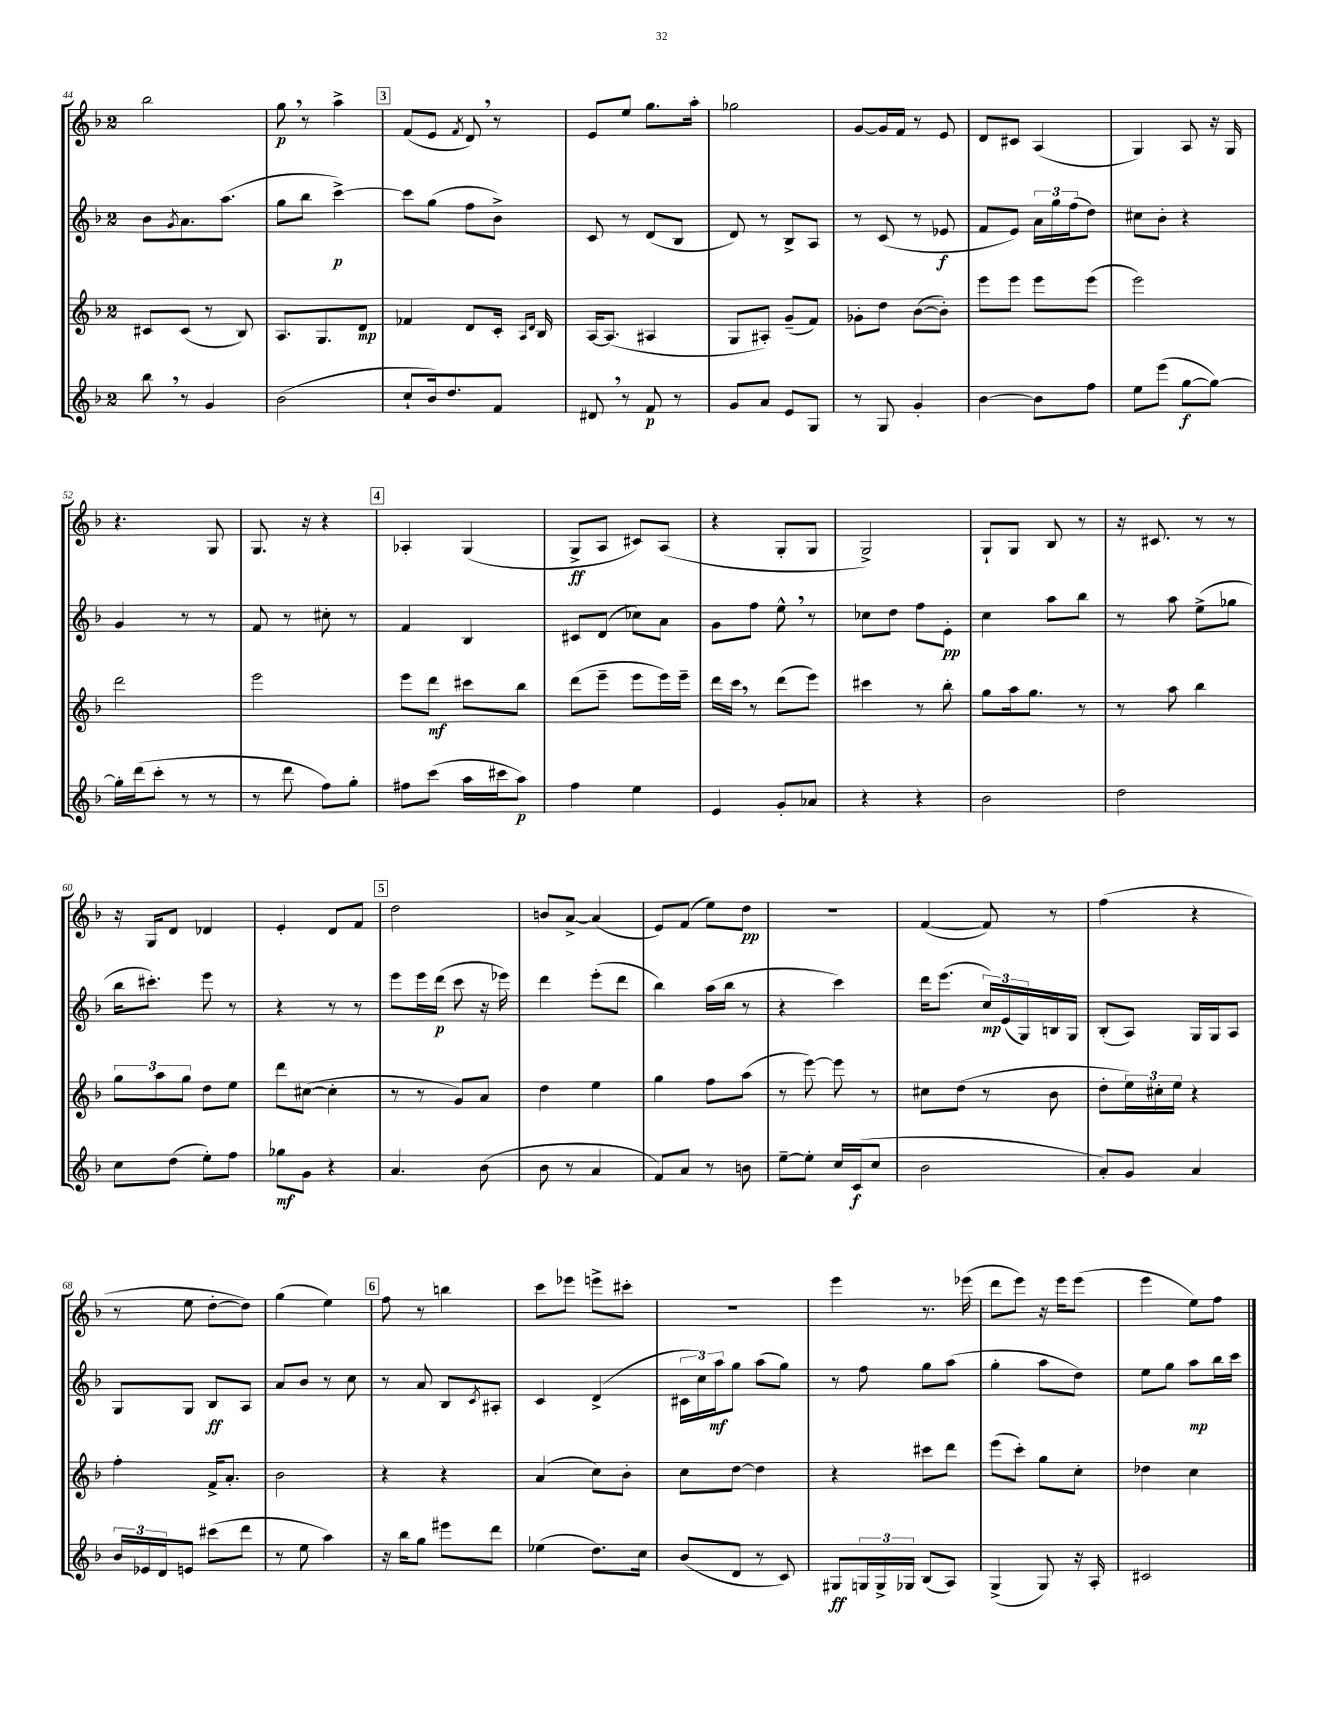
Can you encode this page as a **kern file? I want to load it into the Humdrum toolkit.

**kern	**kern	**kern	**kern
*staff4	*staff3	*staff2	*staff1
*clefG2	*clefG2	*clefG2	*clefG2
*k[b-]	*k[b-]	*k[b-]	*k[b-]
*M2/4	*M2/4	*M2/4	*M2/4
8bb-	8c#	8b-	2bb-
.	.	8qg	.
8r	(8c#	8.a	.
4g	8r	.	.
.	.	(8.aa	.
.	8B-)	.	.
=	=	=	=
(2b-	8.A	8gg	8gg
.	.	8bb-	8r
.	8.G	.	.
.	.	[4ccc^)	4aa^
.	8d	.	.
=	=	=	=
8cc`	4f-	8ccc]	(8f
16b-)	.	(8gg	8e
8.dd	.	.	.
.	.	.	8qf
.	8d	8ff	8d)
8f	16c'	8b-^)	8r
.	16qqA	.	.
.	16qqd	.	.
.	16B-	.	.
=	=	=	=
8d#	[16A	8c	8e
.	(8.A]	.	.
8r	.	8r	8ee
8f	4A#	(8d	8.gg
8r	.	8B-	.
.	.	.	16aa'
=	=	=	=
8g	8G	8d)	2gg-
8a	8A#')	8r	.
8e	(8g~	8B-^	.
8G	8f)	8A	.
=	=	=	=
8r	8g-'	8r	[8g
8G	8dd	(8c	16g]
.	.	.	16f
4g'	([8b-	8r	8r
.	8b-'])	8e-	8e
=	=	=	=
[4b-	8eee	8f	8d
.	8eee	8e)	8c#
8b-]	8eee	24a	(4A
.	.	24gg	.
.	.	(24ff	.
8ff	(8eee	8dd)	.
=	=	=	=
8ee	2eee)	8cc#	4G)
(8eee	.	8b-'	.
[8gg	.	4r	8A
8gg_)	.	.	16r
.	.	.	16G
=	=	=	=
16gg']	2ddd	4g	4.r
(16ddd	.	.	.
8ccc'	.	.	.
8r	.	8r	.
8r	.	8r	8G
=	=	=	=
8r	2eee	8f	8.G
8ddd	.	8r	.
.	.	.	16r
8ff)	.	8cc#'	4r
8gg'	.	8r	.
=	=	=	=
8ff#	8eee	4f	4A-'
(8ccc	8ddd	.	.
16aa	8ccc#	4B-	(4G
16ccc#	.	.	.
8aa)	8bb-	.	.
=	=	=	=
4ff	(8ddd	8c#	8G^
.	8eee~	(8d	8A
4ee	8eee	8cc-)	8c#)
.	16eee)	8a	(8A
.	16eee~	.	.
=	=	=	=
4e	16ddd	8g	4r
.	16ccc	.	.
.	8r	8ff	.
8g'	(8ddd	8ee^^	8G'
8a-	8eee)	8r	8G
=	=	=	=
4r	4ccc#	8cc-	2G^)
.	.	8dd	.
4r	8r	8ff	.
.	8bb-'	8e'	.
=	=	=	=
2b-	8gg	4cc	8G`
.	16aa	.	8G
.	8.gg	.	.
.	.	8aa	8B-
.	8r	8bb-	8r
=	=	=	=
2dd	8r	8r	16r
.	.	.	8.c#
.	8aa	8aa	.
.	4bb-	(8ee^	8r
.	.	8gg-	8r
=	=	=	=
8cc	12gg	16bb-	16r
.	.	8.ccc#')	16G
.	12aa	.	.
(8dd	.	.	8d
.	12gg	.	.
8ee')	8dd	8eee	4d-
8ff	8ee	8r	.
=	=	=	=
8gg-	8ddd	4r	4e'
8g	([8cc#	.	.
4r	4cc#']	8r	8d
.	.	8r	8f
=	=	=	=
4.a	8r	8eee	2dd
.	8r	16eee	.
.	.	(16ddd	.
.	8g)	8ccc	.
(8b-	8a	16r	.
.	.	16eee-)	.
=	=	=	=
8b-	4dd	4ddd	8b
8r	.	.	[8a^
4a	4ee	(8eee'	(4a]
.	.	8ddd	.
=	=	=	=
8f)	4gg	4bb-)	8e)
8a	.	.	(8f
8r	8ff	(16aa	8ee)
.	.	16bb-	.
8b	(8aa	8r	8dd
=	=	=	=
[8ee~	8r	4r	2r
8ee']	[8eee)	.	.
16cc	8eee]	4ccc)	.
(16c	.	.	.
8cc	8r	.	.
=	=	=	=
2b-	8cc#	16ddd	([4f
.	.	(8.eee	.
.	(8dd	.	.
.	8r	24cc)	8f])
.	.	(24e	.
.	.	24G)	.
.	8b-	16B	8r
.	.	16G	.
=	=	=	=
8a')	8dd'	(8B-'	(4ff
8g	24ee)	8A)	.
.	24cc#'	.	.
.	24ee	.	.
4a	4r	16G	4r
.	.	16G	.
.	.	8A	.
=	=	=	=
24b-	4ff'	8G	8r
24e-	.	.	.
24d	.	.	.
8e	.	8G	8ee
(8ccc#	16f^	8B-	[8dd'
.	8.a'	.	.
8ddd	.	8A	8dd])
=	=	=	=
8r	2b-	8a	(4gg
8ee	.	8b-	.
4aa)	.	8r	4ee)
.	.	8cc	.
=	=	=	=
16r	4r	8r	8ff
16bb-	.	.	.
8gg	.	8a	8r
8eee#	4r	8B-	4bb
.	.	8qc	.
8ddd	.	8A#'	.
=	=	=	=
(4ee-	(4a	4c	8ccc
.	.	.	8eee-
8.dd)	8cc)	(4d^	8eee^
.	8b-'	.	8ccc#'
16cc	.	.	.
=	=	=	=
(8b-	8cc	24c#	2r
.	.	24cc)	.
.	.	24aa	.
8d	[8dd	8gg	.
8r	4dd]	(8aa	.
8c)	.	8gg)	.
=	=	=	=
8G#	4r	8r	4eee
24G	.	8ff	.
24G^	.	.	.
24G-	.	.	.
(8B-	8ccc#	8gg	8.r
8A)	8ddd	(8aa	.
.	.	.	(16eee-
=	=	=	=
(4G^	(8eee	4gg'	8ddd
.	8ccc')	.	8eee)
8G)	8gg	8aa	16r
.	.	.	16eee
16r	8cc'	8dd)	(8eee
16A'	.	.	.
=	=	=	=
2c#	4dd-	8ee	4eee
.	.	8gg	.
.	4cc	8aa	8ee)
.	.	16bb-	8ff
.	.	16ccc	.
==	==	==	==
*-	*-	*-	*-
